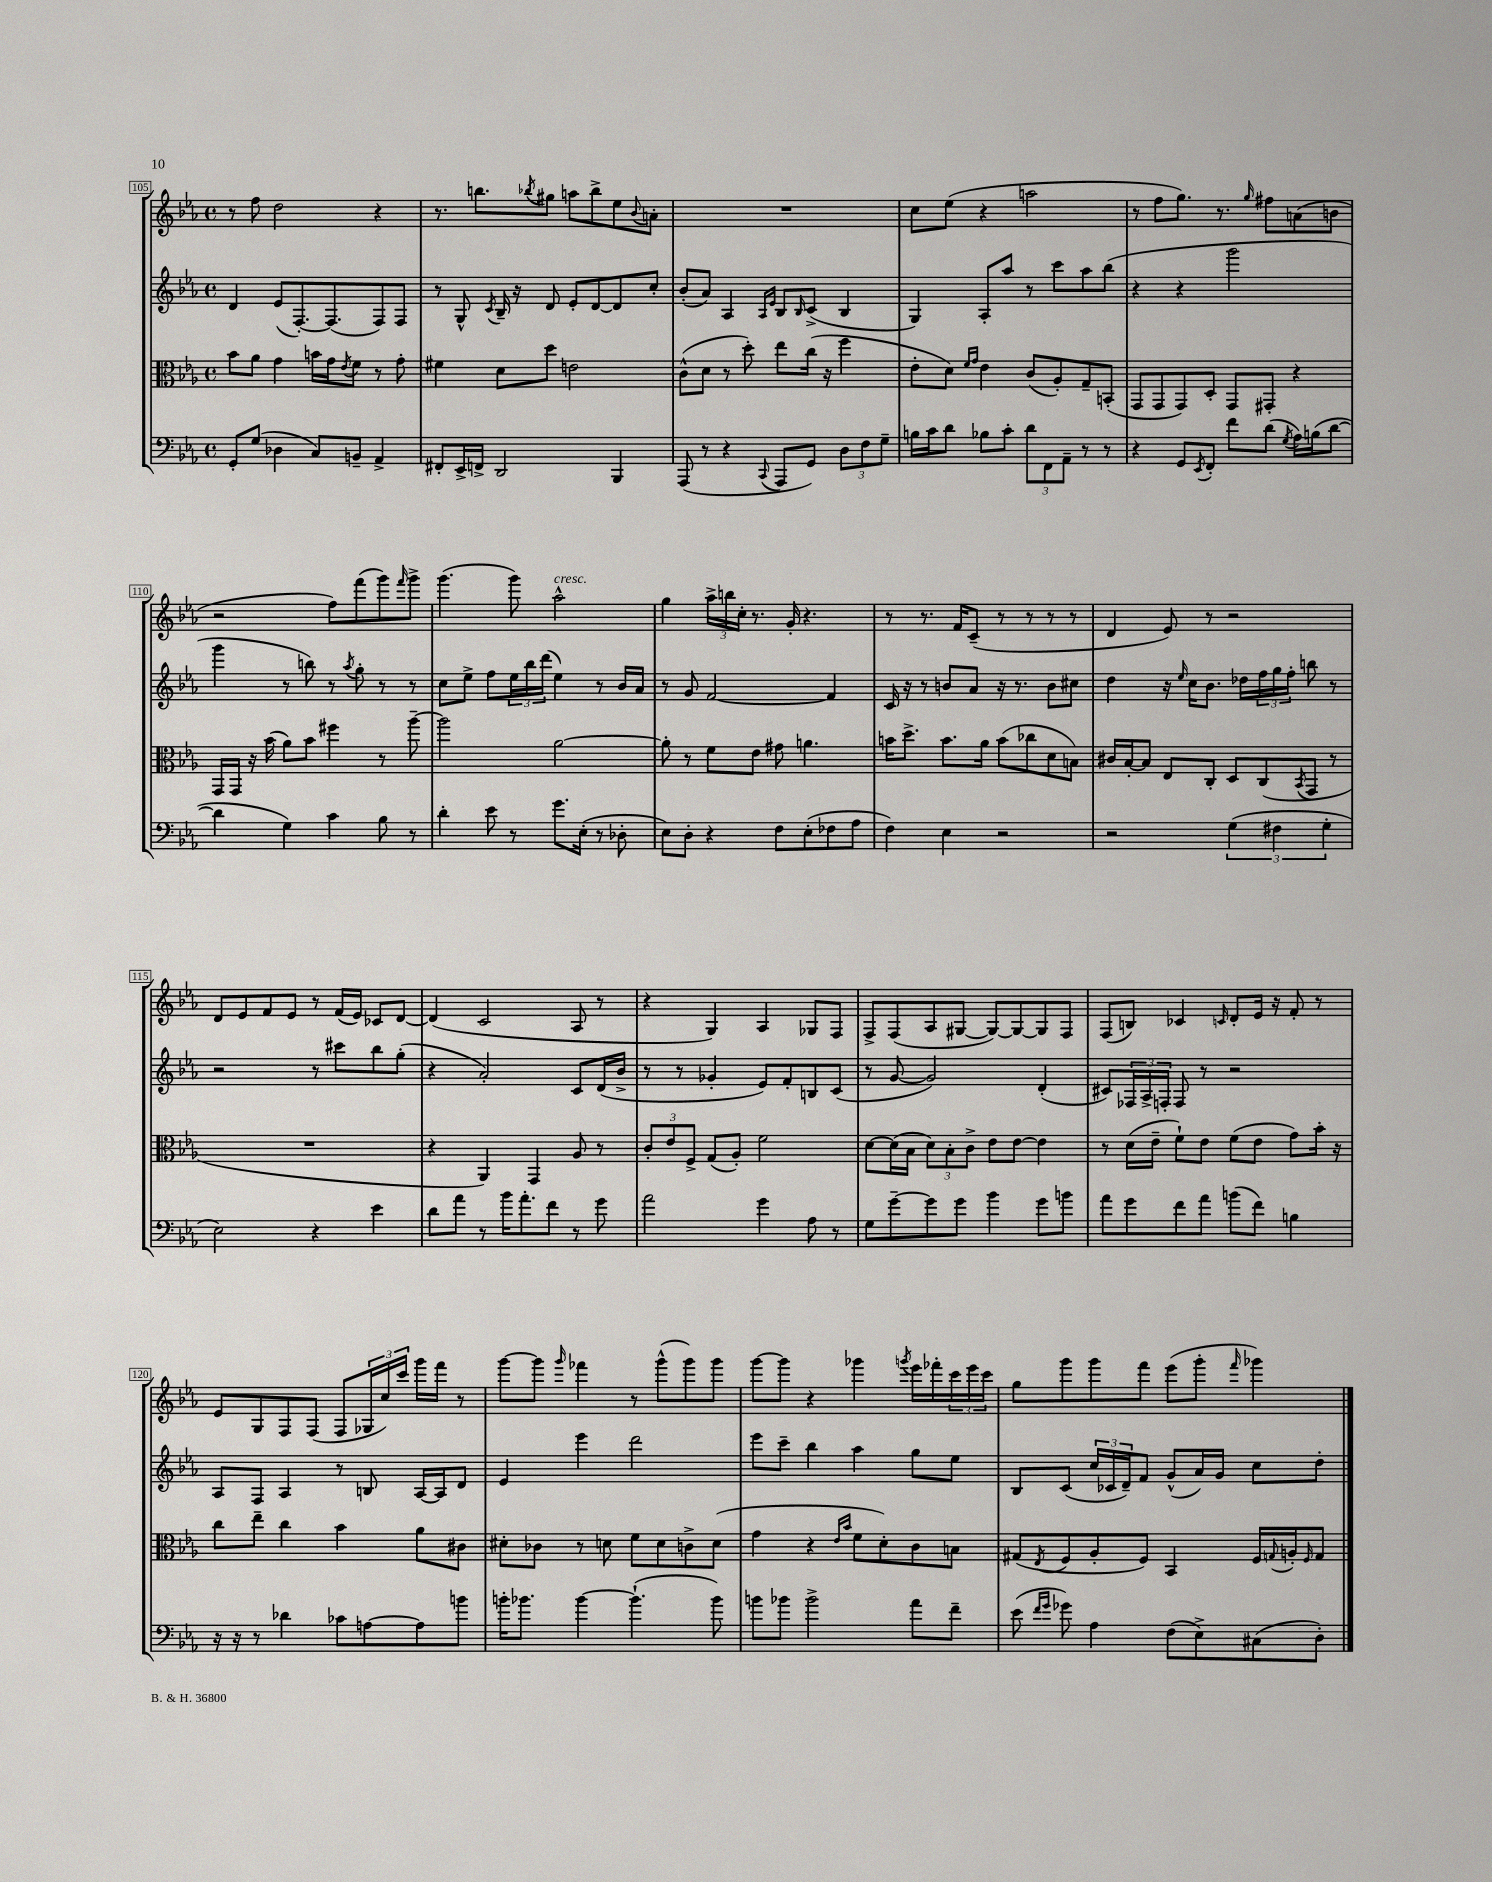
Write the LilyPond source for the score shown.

<<
\new StaffGroup <<
\new Staff = "s0" {
    \clef treble \key ees \major \defaultTimeSignature \time 4/4
    r8 f''8 d''2 r4 |
    r8. b''8. \acciaccatura { bes''8 } gis''8 a''8 bes''8-> ees''8 \appoggiatura { bes'8 } a'8-. |
    R1 |
    c''8 ees''8( r4 a''2 |
    r8 f''8 g''8.) r8. \grace { g''16 } fis''8 a'8( b'8 |
    r2 f''8) f'''8( g'''8) \grace { f'''16 } g'''8-> |
    g'''4.( g'''8) aes''2-^^\markup { \italic "cresc." } |
    g''4 \tuplet 3/2 { aes''16-> b''16 c''16-. } r8. g'16-. r4. |
    r8 r8. f'16 c'8--( r8 r8 r8 r8 |
    d'4 ees'8) r8 r2 |
    d'8 ees'8 f'8 ees'8 r8 f'16( ees'16) ces'8 d'8~ |
    d'4( c'2 aes8 r8 |
    r4 g4) aes4 ges8 f8 |
    f8-> f8( aes8 gis8~ gis8~) gis8~ gis8 f8 |
    f8( b8) ces'4 \grace { c'16 } d'8-. ees'16 r16 f'8-. r8 |
    ees'8 g8 f8 f8( f8 \tuplet 3/2 { ges16 c''16) c'''16 } g'''16 f'''16 r8 |
    g'''8~ g'''8 \grace { g'''16 } fes'''4 r8 g'''8-^( g'''8) g'''8 |
    g'''8~ g'''8 r4 ges'''4 \acciaccatura { g'''8 } ees'''16 fes'''16-. \tuplet 3/2 { c'''16 ees'''16 c'''16 } |
    g''8 g'''8 g'''8 f'''8 ees'''8( g'''8-. \grace { f'''16 } ges'''4) \bar "|." |
}
\new Staff = "s1" {
    \clef treble \key ees \major \defaultTimeSignature \time 4/4
    d'4 ees'8( f8.~-.) f8.( f8) f8 |
    r8 g8-^ \acciaccatura { c'8 } bes16-- r16 d'8 ees'8-. d'8~ d'8 c''8-. |
    bes'8-.( aes'8) aes4 \grace { aes16 ees'16 } bes8 \grace { bes16 } c'8->( bes4 |
    g4) aes8-. aes''8 r8 c'''8 aes''8 bes''8( |
    r4 r4 g'''2 |
    g'''4 r8 b''8) r8 \acciaccatura { aes''8 } g''8-. r8 r8 |
    c''8 ees''8-> f''8 \tuplet 3/2 { ees''16 bes''16 d'''16( } ees''4) r8 bes'16 aes'16 |
    r8 g'8 f'2~ f'4 |
    c'16 r16 r8 b'8 aes'8 r16 r8. b'8 cis''8 |
    d''4 r16 \grace { ees''16 } c''16 bes'8. des''16 \tuplet 3/2 { f''16 g''16 f''16-. } b''8 r8 |
    r2 r8 cis'''8 bes''8 g''8-.( |
    r4 aes'2-.) c'8 d'16( bes'16-> |
    r8 r8 ges'4-. ees'8) f'8-. b8 c'8( |
    r8 g'8~ g'2) d'4-.( |
    cis'8) \tuplet 3/2 { fes16 aes16-> f16-. } f8 r8 r2 |
    aes8 f8 aes4 r8 b8 aes16~ aes16 d'8 |
    ees'4 ees'''4 d'''2 |
    ees'''8 c'''8-- bes''4 aes''4 g''8 ees''8 |
    bes8 c'8( \tuplet 3/2 { c''16 ces'16 d'16--) } f'8 g'8-^( aes'16) g'16 c''8 d''8-. \bar "|." |
}
\new Staff = "s2" {
    \clef alto \key ees \major \defaultTimeSignature \time 4/4
    bes'8 aes'8 g'4 b'16 g'16 \acciaccatura { ees'8 } f'8 r8 g'8-. |
    fis'4 d'8 d''8 e'2 |
    c'8-^( d'8 r8 d''8-.) ees''8 c''16( r16 f''4 |
    ees'8-. d'8) \grace { f'16 g'16 } ees'4 c'8( aes8-.) g8-- b,8-.( |
    g,8 g,8 g,8) d8-. g,8 gis,8-. r4 |
    g,16 g,16 r16 bes'16( aes'8) bes'8 fis''4 r8 aes''8~-- |
    aes''2 aes'2~ |
    aes'8-. r8 f'8 ees'8 gis'8 a'4. |
    b'16 d''8.-> b'8. aes'16 b'8( ces''8 d'8 b8) |
    cis'16 bes16~-. bes8 ees8 c8-. d8 c8( \acciaccatura { bes,8 } g,8 r8 |
    R1 |
    r4 aes,4) g,4 aes8 r8 |
    \tuplet 3/2 { c'8-. ees'8 f8-> } g8( aes8-.) f'2 |
    d'8~ d'16( bes16 \tuplet 3/2 { d'8) bes8-. c'8-> } ees'8 ees'8~ ees'4 |
    r8 d'16( ees'16-- f'8-!) ees'8 f'8( ees'8 g'8) bes'16-. r16 |
    c''8 ees''8-- c''4 bes'4 aes'8 cis'8 |
    dis'8-. ces'8 r8 d'8 f'8 d'8 c'8-> d'8( |
    g'4 r4 \grace { ees'16 bes'16 } f'8 d'8-.) c'8 b8 |
    gis8( \acciaccatura { ees8 } f8 aes8-. f8) bes,4 f16 \appoggiatura { g8 } a16-. \grace { f16 } g8 \bar "|." |
}
\new Staff = "s3" {
    \clef bass \key ees \major \defaultTimeSignature \time 4/4
    g,8-. g8( des4 c8) b,8-- aes,4-> |
    fis,8-. ees,16-> f,16-> d,2 bes,,4 |
    aes,,8( r8 r4 \appoggiatura { c,8 } aes,,8 g,8) \tuplet 3/2 { d8 f8 g8-- } |
    b16 c'16 d'8 bes8 c'8-. \tuplet 3/2 { d'8 f,8 aes,8-- } r8 r8 |
    r4 g,8 \acciaccatura { ees,8 } f,8-. f'8 d'8( \acciaccatura { g8 } aes16) b16( d'8~ |
    d'4 g4) c'4 bes8 r8 |
    d'4-. ees'8 r8 g'8. ees16-.( r8 des8-. |
    ees8) d8-. r4 f8 ees8-.( fes8 aes8 |
    f4) ees4 r2 |
    r2 \tuplet 3/2 { g4( fis4 g4-. } |
    ees2) r4 ees'4 |
    d'8 aes'8 r8 bes'16 aes'8.-. f'8 r8 g'8 |
    aes'2 g'4 aes8 r8 |
    g8 g'8~-- g'8 g'8 bes'4 g'8 b'8 |
    aes'8 g'8 f'8 aes'8 b'8( f'8) b4 |
    r16 r16 r8 des'4 ces'8 a8~ a8 b'8 |
    b'16-. bes'8. bes'4~ bes'4.-!( bes'8) |
    b'8 bes'8 bes'2-> aes'8 f'8-- |
    ees'8( \grace { f'16 g'16 } ges'8) aes4 f8( ees8->) cis8( d8-.) \bar "|." |
}
>>
>>
\layout { \context { \Score currentBarNumber = #105 \override BarNumber.stencil = #(make-stencil-boxer 0.1 0.3 ly:text-interface::print) } }
